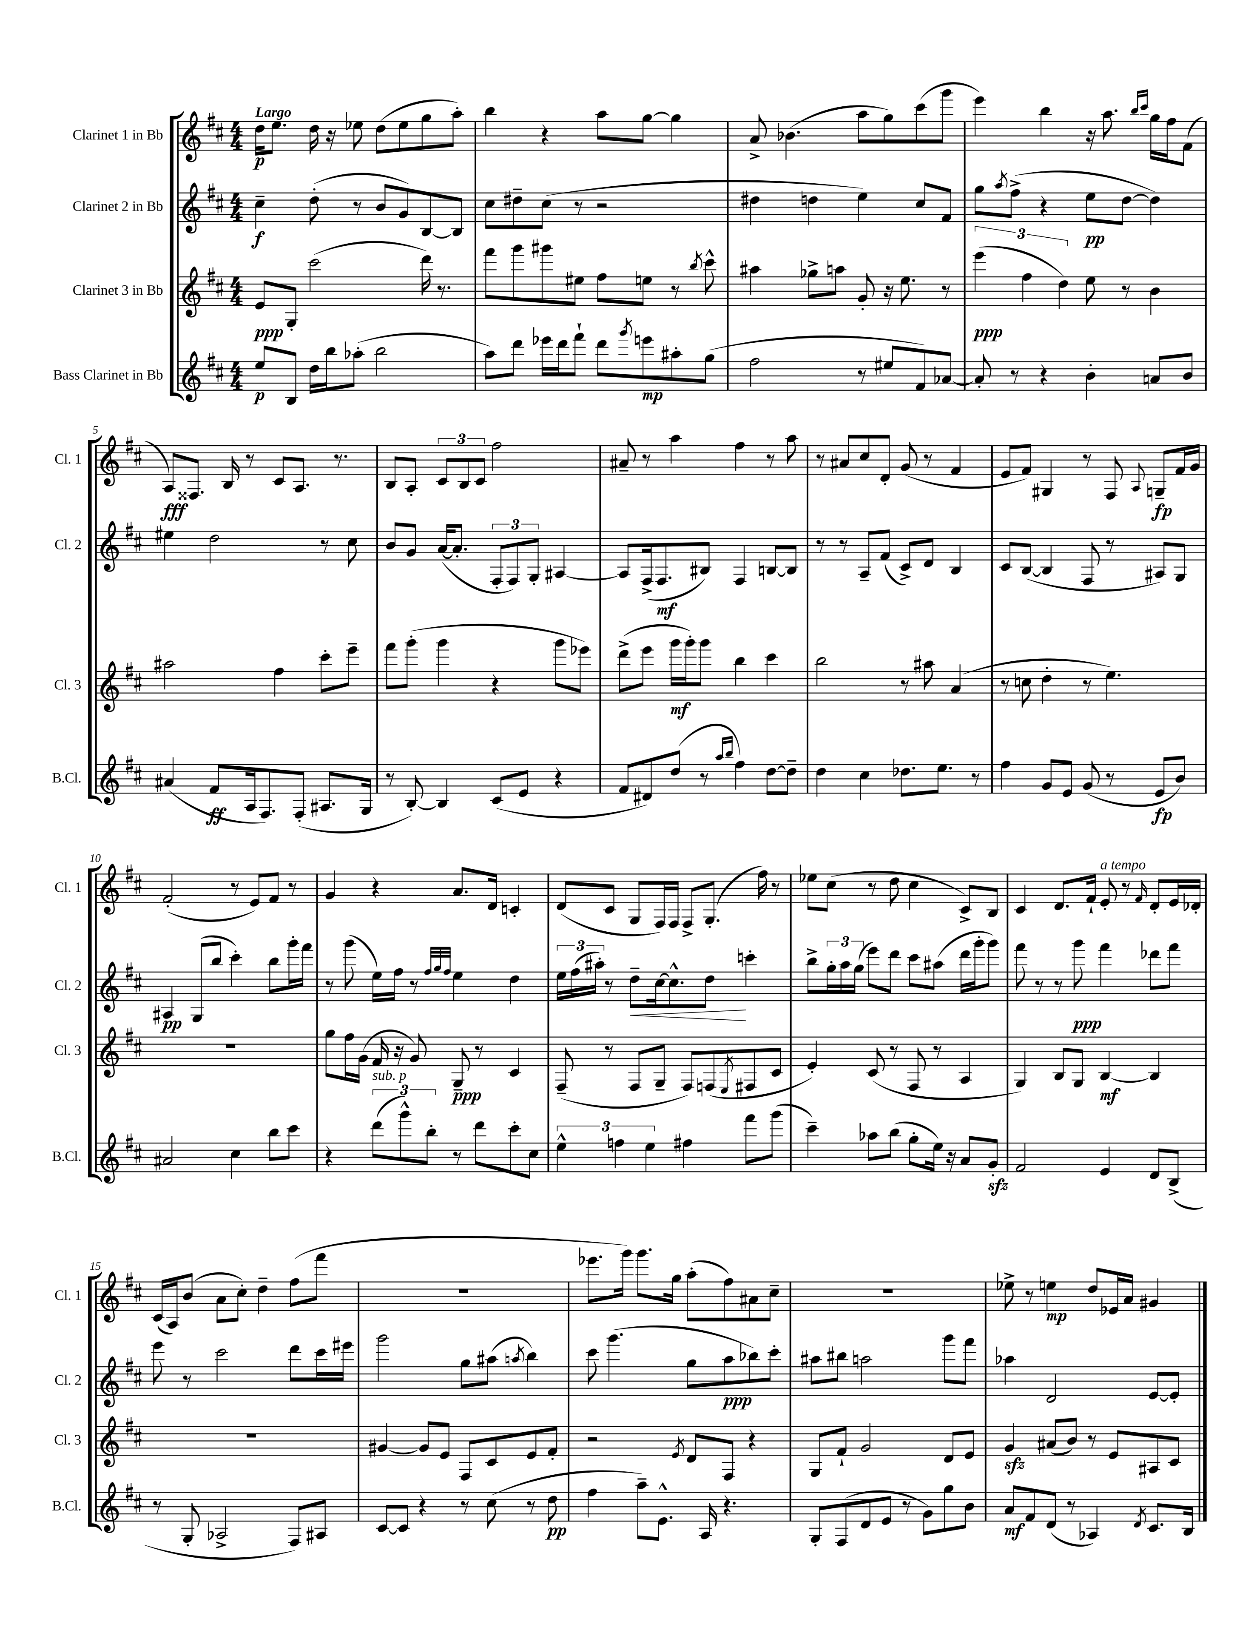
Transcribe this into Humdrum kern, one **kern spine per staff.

**kern	**kern	**kern	**kern
*staff4	*staff3	*staff2	*staff1
*clefG2	*clefG2	*clefG2	*clefG2
*k[f#c#]	*k[f#c#]	*k[f#c#]	*k[f#c#]
*M4/4	*M4/4	*M4/4	*M4/4
8ee/L	8e/L	4cc#~\	16dd\LK
.	.	.	8.ee\J
8B/J	8G'/J	.	.
16dd\LL	(2ccc#\	(8dd'\	16dd\
16bb\J	.	.	16r
(8aa-'\J	.	8r	8ee-\
2bb\	.	8b/L	(8dd\L
.	.	8g/)	8ee-\
.	16ddd\)	[8B/	8gg\
.	8.r	.	.
.	.	8B/]J	8aa'\J)
=	=	=	=
8aa\L)	8fff#\L	8cc#\L	4bb\
8ddd\J	8ggg\	8dd#~\	.
16eee-\LL	8ggg#\	(8cc#\J	4r
16ddd\J	.	.	.
8fff#`\J	8ee#\J	8r	.
8ddd\L	8ff#\L	2r	8aa\L
8qggg/	.	.	.
8eee\	8ee\J	.	[8gg\J
8aa#'\	8r	.	4gg\]
.	8qbb/	.	.
(8gg\J	8ccc#^^\	.	.
=	=	=	=
2ff#\	4aa#\	4dd#\	8a^/
.	.	.	(4.b-\
.	8gg-^\L	4dd\	.
.	8aa\J	.	.
8r	8g'/	4ee\)	8aa\L
8ee#/L	16r	.	8gg\)
.	8.ee\	.	.
8f#/)	.	8cc#/L	(8ccc#\
[8a-/J	8r	8f#/J	8ggg\J
=	=	=	=
8a-'/]	(6eee\	8gg\L	4eee\)
.	.	8qaa/	.
8r	.	(8ff#^\J	.
.	6ff#\	.	.
4r	.	4r	4bb\
.	6dd\)	.	.
4b'\	8ee\	8ee\L	16r
.	.	.	8.aa\
.	8r	[8dd\J	.
.	.	.	16qqbb/LL
.	.	.	16qqccc#/JJ
8a/L	4b\	4dd\])	16gg\LL
.	.	.	16ff#\J
8b/J	.	.	(8f#\J
=	=	=	=
(4a#/	2aa#\	4ee#\	8A/L)
.	.	.	8.F##/J
8f#/L	.	2dd\	.
.	.	.	16B/
16A/k	.	.	8r
8.F#/)	.	.	.
.	4ff#\	.	8c#/L
(8F#'/J	.	.	8.A/J
8.A#/L	8ccc#'\L	8r	.
.	.	.	8.r
.	8eee~\J	8cc#\	.
16G/Jk	.	.	.
=	=	=	=
8r	8fff#\L	8b/L	8B/L
[8B'/)	(8ggg'\J	8g/J	8A'/J
4B/]	4ggg\	([16a/LK	12c#/L
.	.	8.a'/]J	.
.	.	.	12B/
.	.	.	12c#/J
(8c#/L	4r	12F#'/L	2ff#\
.	.	12F#/)	.
8e/J	.	.	.
.	.	12G'/J	.
4r	8ggg\L	[4A#/	.
.	8eee-\J)	.	.
=	=	=	=
8f#/L	(8ddd^\L	8A#/]L	8a#~/
8d#/)	8eee\J	(16F#^/k	8r
.	.	8.F#/	.
(8dd/J	16ggg\LL	.	4aa\
.	16ggg'\J)	.	.
8r	8ggg\J	8B#/J)	.
16qqaa/LL	.	.	.
16qqbb/JJ	.	.	.
4ff#\)	4bb\	4F#/	4ff#\
[8dd\L	4ccc#\	[8B/L	8r
8dd~\]J	.	8B/]J	8aa\
=	=	=	=
4dd\	2bb\	8r	8r
.	.	8r	8a#/L
4cc#\	.	8A~/L	8cc#/
.	.	(8f#/J	8d'/J
8.dd-\L	8r	8c#^/L)	(8g/
.	8aa#\	8d/J	8r
8.ee\J	.	.	.
.	(4a/	4B/	4f#/
8r	.	.	.
=	=	=	=
4ff#\	8r	8c#/L	8e/L
.	8cc\	([8B/J	8f#/J)
8g/L	4dd'\	4B/]	4G#/
8e/J	.	.	.
(8g/	8r	8F#/	8r
8r	4.ee\)	8r	8F#/
.	.	.	8qqA/
8e/L	.	8A#/L)	8G~/L
8b/J)	.	8G/J	16f#/L
.	.	.	16g/JJ
=	=	=	=
2a#/	1r	4A#/	(2f#'/
.	.	(8G/L	.
.	.	8bb/J	.
4cc#\	.	4ccc#'\)	8r
.	.	.	8e/L)
8bb\L	.	8bb\L	8f#/J
8ccc#\J	.	16ggg'\L	8r
.	.	16fff#\JJ	.
=	=	=	=
4r	8gg\L	8r	4g/
.	16ff#\L	(8ggg\	.
.	(16g\JJ	.	.
(12ddd\L	16f#/	16ee\LL)	4r
.	16r	16ff#\JJ	.
12ggg^^\)	.	.	.
.	8g/)	8r	.
12bb'\J	.	.	.
.	.	32qqff#/LLL	.
.	.	32qqgg/	.
.	.	32qqff#/JJJ	.
8r	8G~/	4ee\	8.a/L
8ddd\L	8r	.	.
.	.	.	16d/Jk
8ccc#'\	4c#/	4dd\	4c'/
8cc#\J	.	.	.
=	=	=	=
6ee^^\	(8F#~/	24ee\LL	(8d/L
.	.	(24ff#\	.
.	.	24aa#'\JJ)	.
.	8r	8r	8c#/J
6ff\	.	.	.
.	8F#/L	8dd~\L	8G/L
6ee\	.	.	.
.	8G~/J	[16cc#\k	16F#/L)
.	.	8.cc#^^\]	16F#/JJ
4ff#\	8F#/L)	.	8F#^/L
.	(8F/	8dd\J	(8.G'/J
.	8qE/	.	.
8fff#\L	8F#/	4ccc'\	.
.	.	.	16ff#\)
(8ggg\J	8c#/J	.	8r
=	=	=	=
4ccc#~\)	4e'/)	8bb^\L	8ee-\L
.	.	24gg'\L	(8cc#\J
.	.	24aa\	.
.	.	(24gg\JJ	.
8aa-\L	(8c#/	8eee\L)	8r
(8bb\J	8r	8ddd\J	8dd\
8gg'\L	8F#/	8ccc#\L	4cc#\
16ee\Jk)	8r	(8aa#\J	.
16r	.	.	.
8a/L	4A/	16ddd\LL	8c#^/L)
.	.	16ggg'\J	.
8g'/J	.	8ggg\J)	8B/J
=	=	=	=
2f#/	4G/)	8fff#\	4c#/
.	.	8r	.
.	8B/L	8r	8.d/L
.	8G/J	8ggg\	.
.	.	.	16f#`/Jk
4e/	[4B/	4fff#\	8e'/
.	.	.	8r
.	.	.	16qqf#/
8d/L	4B/]	8ddd-\L	8d'/L
(8B^/J	.	8fff#\J	16e/L
.	.	.	16d-'/JJ
=	=	=	=
8r	1r	8eee\	(16c#/LL
.	.	.	16A/J)
8G'/	.	8r	(8b/J
2A-^/	.	2ccc#\	8a\L
.	.	.	8cc#'\J)
.	.	.	4dd~\
8F#/L)	.	8ddd\L	(8ff#\L
8A#/J	.	16ccc#\L	8fff#\J
.	.	16eee#\JJ	.
=	=	=	=
[8c#/L	[4g#/	2ggg\	1r
8c#/]J	.	.	.
4r	8g#/]L	.	.
.	8e/J	.	.
8r	8F#/L	8gg\L	.
(8cc#\	8c#/	(8aa#\J	.
.	.	8qaa/	.
8r	8e/	4bb\)	.
8dd\	8f#'/J	.	.
=	=	=	=
4ff#\	2r	8ccc#\	8.eee-\L
.	.	(4.ggg\	.
.	.	.	16ggg\Jk)
8aa~\L)	.	.	8.ggg\L
8.e^^\J	.	.	.
.	.	.	16gg\Jk
.	8qe/	.	.
.	8d/L	8gg\L	(8aa'\L
16A/	.	.	.
4.r	8F#/J	8aa\	8ff#\)
.	4r	8bb-\)	8a#\
.	.	8ccc#'\J	8cc#~\J
=	=	=	=
8G'/L	8G/L	8aa#\L	1r
(8F#/	8f#`/J	8bb#\J	.
8d/	2g/	2aa\	.
8e/J	.	.	.
8r	.	.	.
8g\L)	.	.	.
8gg\	8d/L	8ggg\L	.
8b\J	8e/J	8fff#\J	.
=	=	=	=
8a/L	4g/	4aa-\	8ee-^\
8f#/	.	.	8r
(8d/J	(8a#/L	2d/	4ee\
8r	8b/J)	.	.
4A-/)	8r	.	8dd/L
.	8e/L	.	16e-/L
.	.	.	16a/JJ
8qd/	.	.	.
8.c#/L	8A#/	[8e/L	4g#/
.	8c#/J	8e'/]J	.
16B/Jk	.	.	.
==	==	==	==
*-	*-	*-	*-
